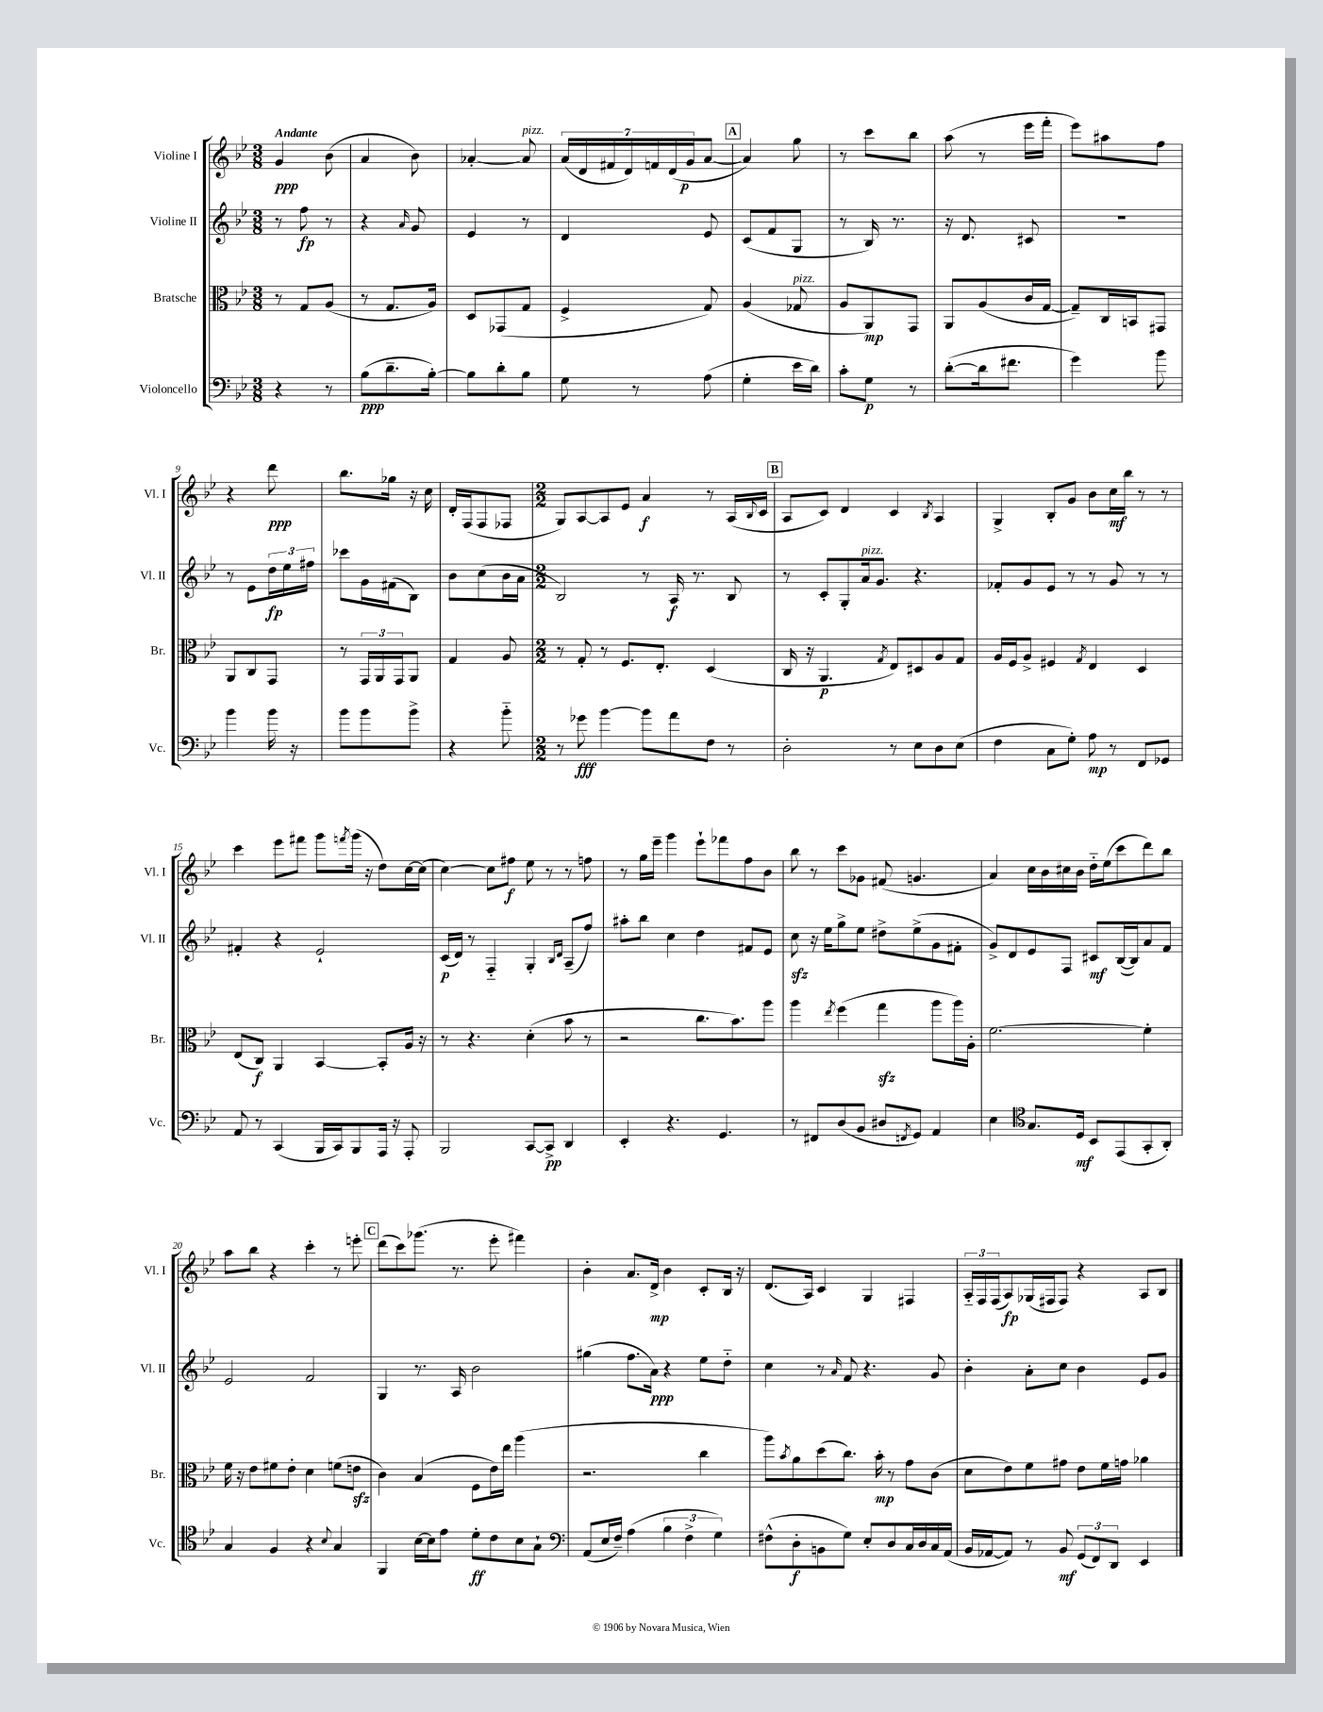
<<
\new StaffGroup <<
\new Staff = "s0" \with { instrumentName = "Violine I" shortInstrumentName = "Vl. I" } {
    \clef treble \key bes \major \numericTimeSignature \time 3/8 \tempo "Andante"
    g'4\ppp bes'8( |
    a'4 bes'8) |
    aes'4~-. aes'8^\markup { \italic "pizz." } |
    \tuplet 7/4 { a'16( d'16 fis'16 d'16) f'16 d'16( g'16\p } a'8~ |
    \mark \markup { \box "A" } a'4) g''8 |
    r8 c'''8 bes''8 |
    a''8( r8 ees'''16 f'''16-. |
    ees'''8) ais''8 f''8 |
    r4 d'''8\ppp |
    bes''8. ges''16 r16 c''16 |
    d'16-. f16( f8 fes8 |
    \numericTimeSignature \time 2/2 g8) a8~ a8 ees'8 a'4\f r8 a16( \appoggiatura { bes8 } c'16 |
    \mark \markup { \box "B" } a8 c'8) d'4 c'4 \acciaccatura { bes8 } a4 |
    g4-> bes8-. g'8 bes'8 c''16\mf bes''16 r8 r8 |
    c'''4 ees'''8 fis'''8 g'''8 \acciaccatura { f'''8 } g'''16( r16 d''8) c''16~ c''16( |
    c''4~) c''8 fis''8\f ees''8 r8 r8 f''8 |
    r8 g''16 ees'''16-- g'''4 ees'''8-! fes'''8 f''8 bes'8 |
    bes''8 r8 c'''8 ges'8 fis'8( g'4. |
    a'4) c''16 bes'16 cis''16 bes'16 d''16-_ ees''16( c'''8 d'''8) bes''8 |
    a''8 bes''8 r4 c'''4-. r8 e'''8-. |
    \mark \markup { \box "C" } d'''8( c'''8) ges'''8.( r8. ees'''8-. fis'''4) |
    bes'4-. a'8. d'16->\mp bes'4 c'8-. bes16 r16 |
    d'8.( a16) c'4 g4 fis4 |
    \tuplet 3/2 { a16-_ f16 f16( } a8\fp) ges16( fis16 fis8) r4 a8 bes8 \bar "|." |
}
\new Staff = "s1" \with { instrumentName = "Violine II" shortInstrumentName = "Vl. II" } {
    \clef treble \key bes \major \numericTimeSignature \time 3/8
    r8 f''8\fp r8 |
    r4 \grace { a'16 } g'8 |
    ees'4 r8 |
    d'4 ees'8 |
    \mark \markup { \box "A" } c'8( f'8 g8 |
    r8 bes16) r8. |
    r16 d'8. cis'8 |
    R4. |
    r8 ees'8 \tuplet 3/2 { d''16\fp ees''16 fis''16 } |
    ces'''8 g'16 fis'16( bes8) |
    bes'8 c''8( bes'16 a'16 |
    \numericTimeSignature \time 2/2 bes2) r8 a16\f r8. bes8 |
    \mark \markup { \box "B" } r8 c'8-. g8-. a'16^\markup { \italic "pizz." } g'8. r4. |
    fes'8-. g'8 ees'8 r8 r8 g'8 r8 r8 |
    fis'4-. r4 ees'2-! |
    c'16\p( d'16) r8 f4-_ g4-. \grace { bes16 d'16 } a8--( f''8) |
    ais''8-. bes''8 c''4 d''4 fis'8 ees'8 |
    c''8\sfz r16 ees''16 g''8-> ees''8 dis''8-> ees''8->( g'8 fis'8-. |
    g'8->) d'8 ees'8 f8 cis'8\mf bes16~( bes16) a'8 f'8 |
    ees'2 f'2 |
    \mark \markup { \box "C" } g4 r8. a16 bes'2 |
    gis''4( f''8. a'16\ppp) r4 ees''8 d''8-_ |
    c''4 r8 \grace { a'16 } f'8 r4. g'8 |
    bes'4-. a'8-. c''8 bes'4 ees'8 g'8 \bar "|." |
}
\new Staff = "s2" \with { instrumentName = "Bratsche" shortInstrumentName = "Br." } {
    \clef alto \key bes \major \numericTimeSignature \time 3/8
    r8 g8 a8( |
    r8 g8. a16) |
    d8 ges,8( g8 |
    f4-> g8) |
    \mark \markup { \box "A" } a4( ges8^\markup { \italic "pizz." } |
    a8 a,8\mp) g,8 |
    a,8 a8( c'16 g16~ |
    g8--) c16 b,16 gis,8 |
    a,8 c8 g,8 |
    r8 \tuplet 3/2 { g,16 a,16 g,16 } a,8 |
    g4 a8 |
    \numericTimeSignature \time 2/2 r8 g8-. r8 f8. ees8.-. d4( |
    \mark \markup { \box "B" } c16 r16 a,4.\p \acciaccatura { g8 } ees8) dis8 a8 g8 |
    a16 f16 a8-> fis4 \acciaccatura { g8 } ees4 d4 |
    ees8( c8\f) a,4 bes,4~ bes,8-. a16 r16 |
    r8 r4. d'4-.( bes'8 r8 |
    r2 c''8. bes'8.) a''8 |
    a''4 \acciaccatura { ees''8 } f''4( g''4\sfz a''8 a''16) a16-. |
    f'2.~ f'4-. |
    f'16 r16 ees'8 fis'8 ees'8-. d'4 f'8( e'8\sfz |
    \mark \markup { \box "C" } c'4) bes4( f8 ees'16) ees''16 a''4( |
    r2. c''4 |
    a''8) \acciaccatura { bes'8 } a'8 d''8( c''8.) bes'16-.\mp r8 g'8 c'8( |
    d'8 ees'8) f'8 gis'8 ees'8 f'16 g'16 aes'4 \bar "|." |
}
\new Staff = "s3" \with { instrumentName = "Violoncello" shortInstrumentName = "Vc." } {
    \clef bass \key bes \major \numericTimeSignature \time 3/8
    r4 r8 |
    bes8\ppp( d'8.-- bes16~-.) |
    bes8 d'8-. bes8 |
    g8 r8 a8( |
    \mark \markup { \box "A" } g4-. ees'16 d'16) |
    c'8-. g8\p r8 |
    d'8~-.( d'16 fis'8. |
    g'4) bes'8 |
    bes'4 bes'16 r16 |
    bes'8 bes'8 bes'8-> |
    r4 bes'8-_ |
    \numericTimeSignature \time 2/2 r8 ges'8\fff bes'4~ bes'8 a'8 f8 r8 |
    \mark \markup { \box "B" } d2-. r8 ees8 d8 ees8( |
    f4 c8 g8-.) a8\mp r8 f,8 ges,8 |
    a,8 r8 c,4( bes,,16 c,16) bes,,8 a,,16 r16 a,,8-. |
    bes,,2 c,8~ c,8->\pp d,4 |
    ees,4-. r4. g,4. |
    r8 fis,8 d8( bes,8 dis8 \acciaccatura { f,8 } g,8) a,4 |
    ees4 \clef tenor g8. d16\mf bes,8 ees,8( g,8-. a,8-.) |
    g4 f4 r4 \appoggiatura { bes8 } g4 |
    \mark \markup { \box "C" } f,4 bes16~ bes16 ees'8 d'8-.\ff c'8 bes8 g8-! |
    \clef bass a,8( ees16 f16--) a4( \tuplet 3/2 { bes4 f4-> g4) } |
    fis8-^( d8-.\f b,8 g8) ees8-. d8 c16 d16 c16 a,16( |
    bes,16 aes,16~ aes,8) r8 bes,8\mf \tuplet 3/2 { g,8( f,8) d,8 } ees,4 \bar "|." |
}
>>
>>
